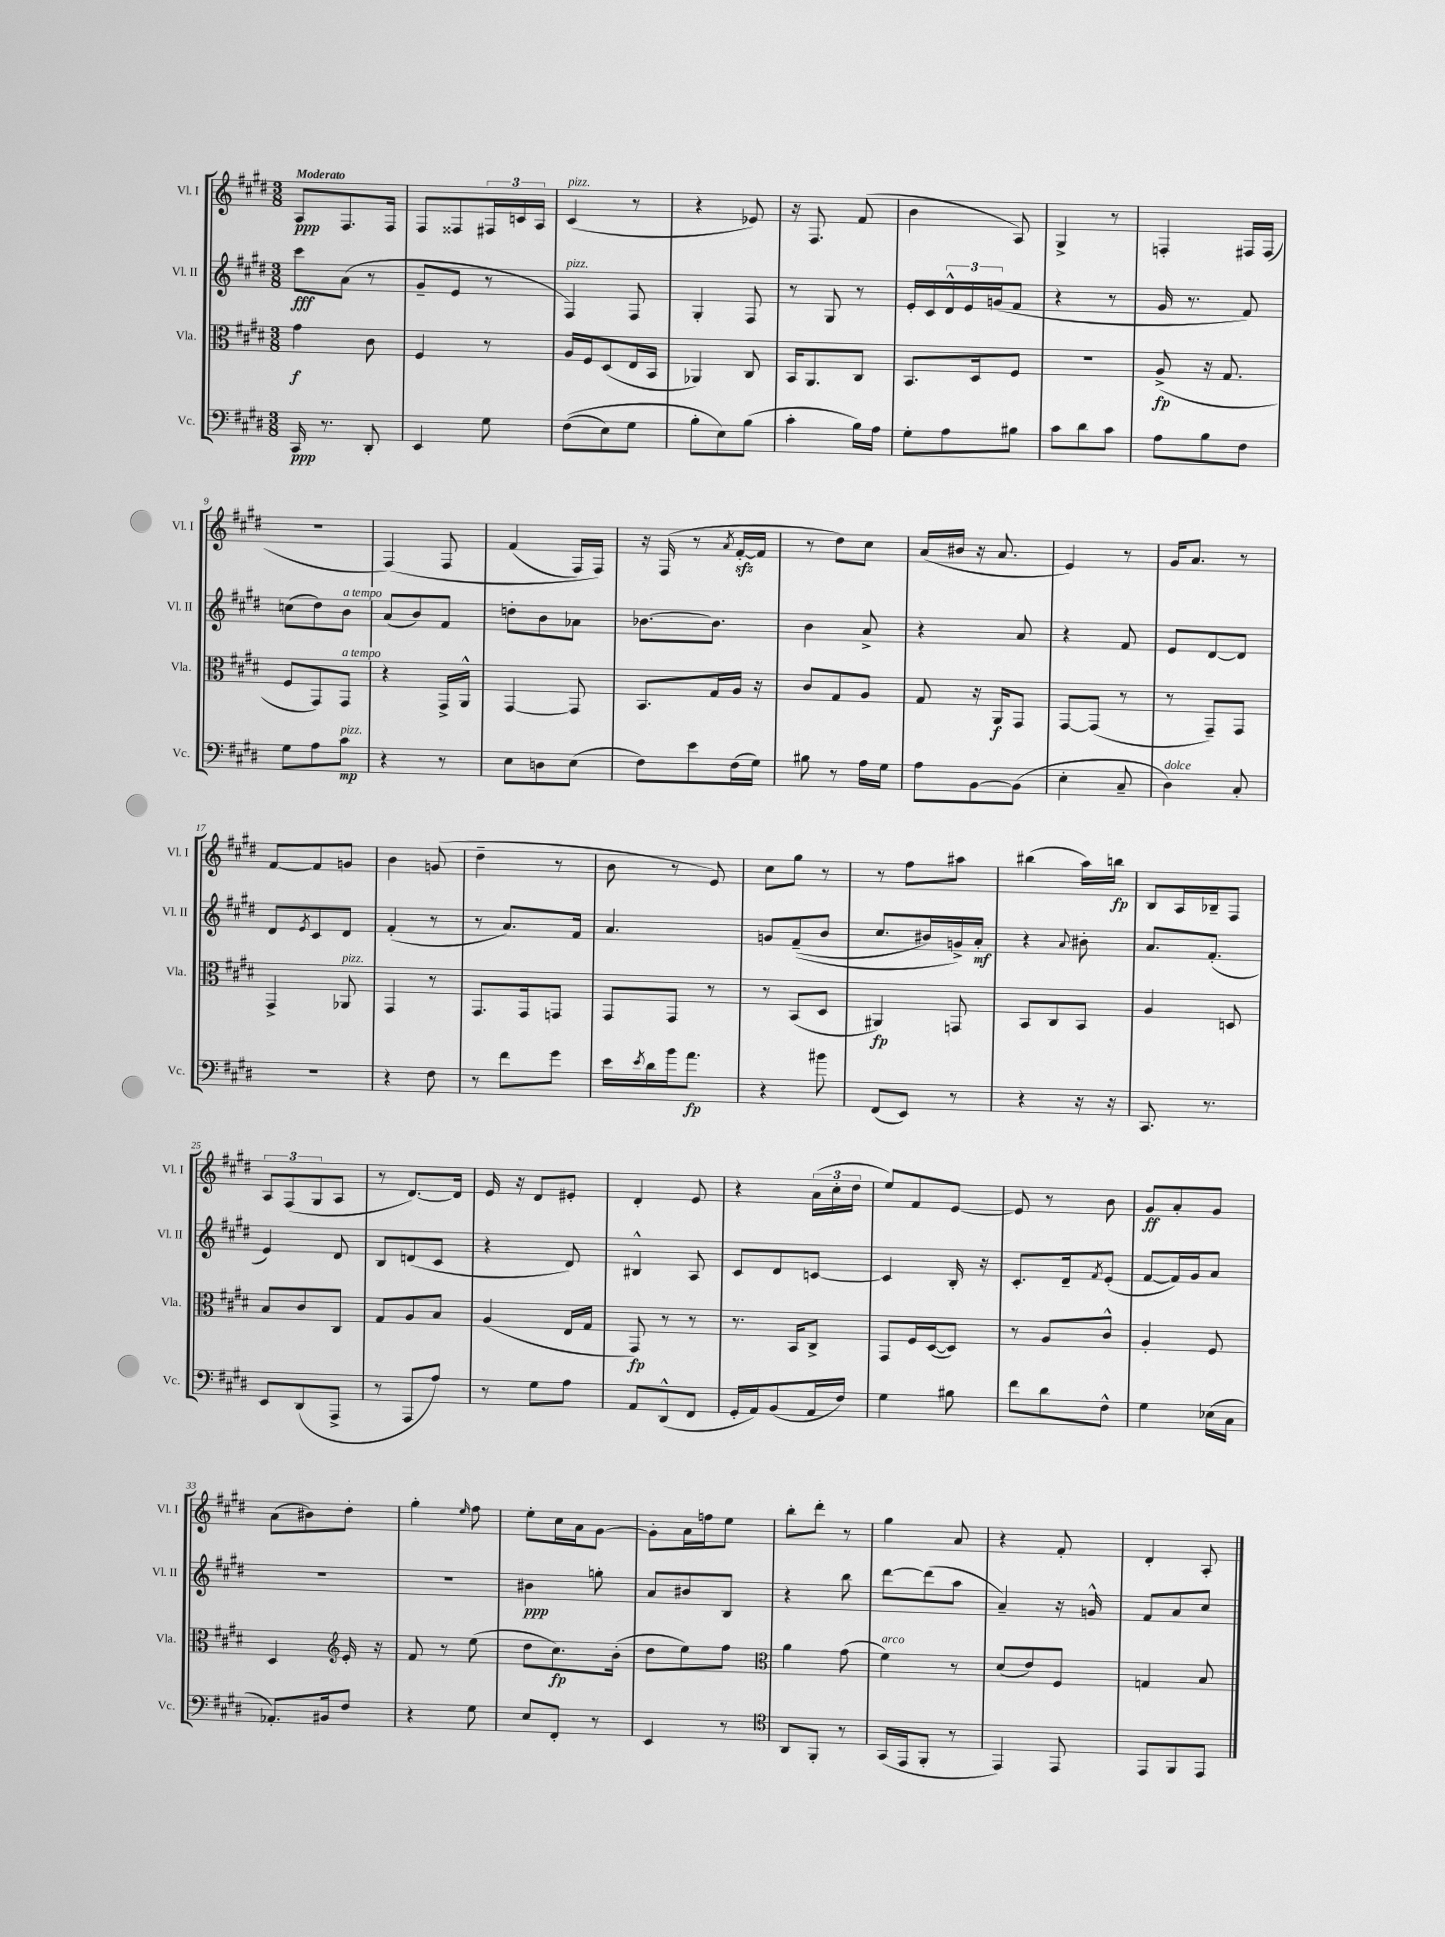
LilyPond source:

<<
\new StaffGroup <<
\new Staff = "s0" \with { instrumentName = "Vl. I" shortInstrumentName = "Vl. I" } {
    \clef treble \key e \major \numericTimeSignature \time 3/8 \tempo "Moderato"
    a8\ppp fis8. fis16 |
    fis8 fisis8 \tuplet 3/2 { fis16 c'16 a16 } |
    cis'4^\markup { \italic "pizz." }( r8 |
    r4 ees'8) |
    r16 fis8. fis'8( |
    b'4 a8) |
    gis4-> r8 |
    f4-. fis16 fis16( |
    R4. |
    fis4)\( fis8 |
    fis'4( fis16) fis16\) |
    r16 fis16( r8 \acciaccatura { a'8 } fis'16~-.\sfz fis'16 |
    r8 dis''8) cis''8 |
    a'16( bis'16 r16 a'8. |
    e'4) r8 |
    gis'16 a'8. r8 |
    fis'8~ fis'8 g'8 |
    b'4 g'8( |
    dis''4-- r8 |
    b'8 r8 e'8) |
    cis''8 gis''8 r8 |
    r8 fis''8 ais''8 |
    bis''4( a''16) b''16\fp |
    b8 a16 bes16-- fis8 |
    \tuplet 3/2 { a8 fis8( gis8 } a8 |
    r8 dis'8.~) dis'16 |
    e'16 r16 dis'8 eis'8-. |
    dis'4-. e'8 |
    r4 \tuplet 3/2 { a'16( cis''16-. dis''16 } |
    e''8) fis'8 e'8~ |
    e'8 r8 b'8 |
    gis'8\ff a'8-. gis'8 |
    a'8( bis'8) dis''8-. |
    gis''4-. \grace { e''16 } fis''8 |
    e''8-. cis''16 a'16 gis'8~ |
    gis'8-. a'16 f''16 e''8 |
    b''8-. dis'''8-. r8 |
    gis''4 a'8 |
    r4 fis'8-. |
    dis'4-. a8-. \bar "|." |
}
\new Staff = "s1" \with { instrumentName = "Vl. II" shortInstrumentName = "Vl. II" } {
    \clef treble \key e \major \numericTimeSignature \time 3/8
    cis'''8\fff a'8( r8 |
    gis'8-- e'8 r8 |
    fis4^\markup { \italic "pizz." }) fis8 |
    gis4-. fis8 |
    r8 gis8 r8 |
    e'16-. cis'16 \tuplet 3/2 { dis'16-^ e'16 g'16( } fis'8 |
    r4 r8 |
    gis'16 r8. fis'8) |
    c''8( dis''8) b'8^\markup { \italic "a tempo" } |
    a'8( b'8) fis'8 |
    d''8-. b'8 aes'8 |
    bes'8.~ bes'8. |
    b'4 a'8-> |
    r4 a'8 |
    r4 fis'8 |
    e'8 dis'8~ dis'8 |
    dis'8 \acciaccatura { e'8 } cis'8 dis'8 |
    fis'4-.( r8 |
    r8 a'8.) fis'16 |
    a'4. |
    g'8 fis'8--(\( b'8 |
    cis''8. bis'16) g'16->\) a'16-.\mf |
    r4 \appoggiatura { a'8 } bis'8-. |
    a'8. fis'8.-.( |
    e'4) dis'8 |
    b8 d'8( cis'8 |
    r4 dis'8) |
    bis4-^ a8 |
    cis'8 dis'8 c'8~ |
    c'4 b16-. r16 |
    cis'8.-. dis'16-- \acciaccatura { fis'8 } e'8-.( |
    fis'8~ fis'16) gis'16 a'8 |
    R4. |
    R4. |
    bis'4\ppp g''8-. |
    a'8 bis'8 b8 |
    r4 b''8 |
    dis'''8~ dis'''8( a''8 |
    a'4--) r16 g'16-^ |
    fis'8 a'8 cis''8 \bar "|." |
}
\new Staff = "s2" \with { instrumentName = "Vla." shortInstrumentName = "Vla." } {
    \clef alto \key e \major \numericTimeSignature \time 3/8
    gis'4\f cis'8 |
    fis4 r8 |
    a16 fis16 dis8( e16 b,16 |
    aes,4) cis8 |
    b,16 a,8. cis8 |
    b,8. dis16 fis8 |
    R4. |
    a8->\fp( r16 gis8. |
    fis8 gis,8) gis,8^\markup { \italic "a tempo" } |
    r4 gis,16-> a,16-^ |
    gis,4~ gis,8 |
    b,8. gis16 a16 r16 |
    cis'8 gis8 a8 |
    gis8 r16 a,16\f gis,8 |
    gis,8~ gis,8( r8 |
    r8 gis,8--) gis,8 |
    gis,4-> aes,8^\markup { \italic "pizz." } |
    gis,4 r8 |
    gis,8. gis,16 g,8 |
    gis,8 gis,8 r8 |
    r8 b,8( dis8 |
    ais,4\fp) g,8 |
    b,8 cis8 b,8 |
    a4 d8 |
    b8 cis'8 cis8 |
    gis8 a8 b8 |
    a4( e16 gis16 |
    gis,8\fp) r8 r8 |
    r8. b,16 cis8-> |
    gis,8 fis16 dis16~( dis8) |
    r8 a8 cis'8-^ |
    a4-. fis8 |
    dis4 \clef treble e'16-. r16 |
    fis'8 r8 e''8( |
    dis''8 cis''8.\fp) b'16-.( |
    dis''8 e''8) fis''8 |
    \clef alto a'4 gis'8( |
    fis'4^\markup { \italic "arco" }) r8 |
    dis'8( e'8) fis8 |
    g4 b8 \bar "|." |
}
\new Staff = "s3" \with { instrumentName = "Vc." shortInstrumentName = "Vc." } {
    \clef bass \key e \major \numericTimeSignature \time 3/8
    cis,16\ppp r8. dis,8-. |
    e,4 gis8 |
    fis8(\( e8) gis8 |
    b8-. e8\) b8( |
    cis'4-. b16) a16 |
    gis8-. a8 bis8 |
    cis'8 dis'8 cis'8 |
    a8 b8 fis8 |
    gis8 a8 cis'8\mp^\markup { \italic "pizz." } |
    r4 r8 |
    e8 d8 e8( |
    fis8) e'8 fis16( gis16) |
    bis8 r8 a16 gis16 |
    a8 b,8~ b,8( |
    e4-. cis8-- |
    dis4^\markup { \italic "dolce" }) cis8-. |
    R4. |
    r4 fis8 |
    r8 fis'8 gis'8 |
    e'16 \acciaccatura { e'8 } dis'16 b'16 a'8.\fp |
    r4 bis'8 |
    fis,8( e,8) r8 |
    r4 r16 r16 |
    cis,8. r8. |
    e,8 dis,8( a,,8-> |
    r8 a,,8 a8) |
    r8 gis8 a8 |
    a,8 dis,8-^( fis,8 |
    gis,16-. a,16) b,8( a,16 fis16) |
    gis4 bis8 |
    fis'8 dis'8 fis8-^ |
    gis4 ees16( cis16 |
    aes,8.-.) bis,16 fis8 |
    r4 gis8 |
    e8 fis,8-. r8 |
    e,4 r8 |
    \clef tenor a,8 fis,8-. r8 |
    gis,16( e,16 fis,8-. r8 |
    e,4) e,8 |
    e,8 fis,8 e,8 \bar "|." |
}
>>
>>
